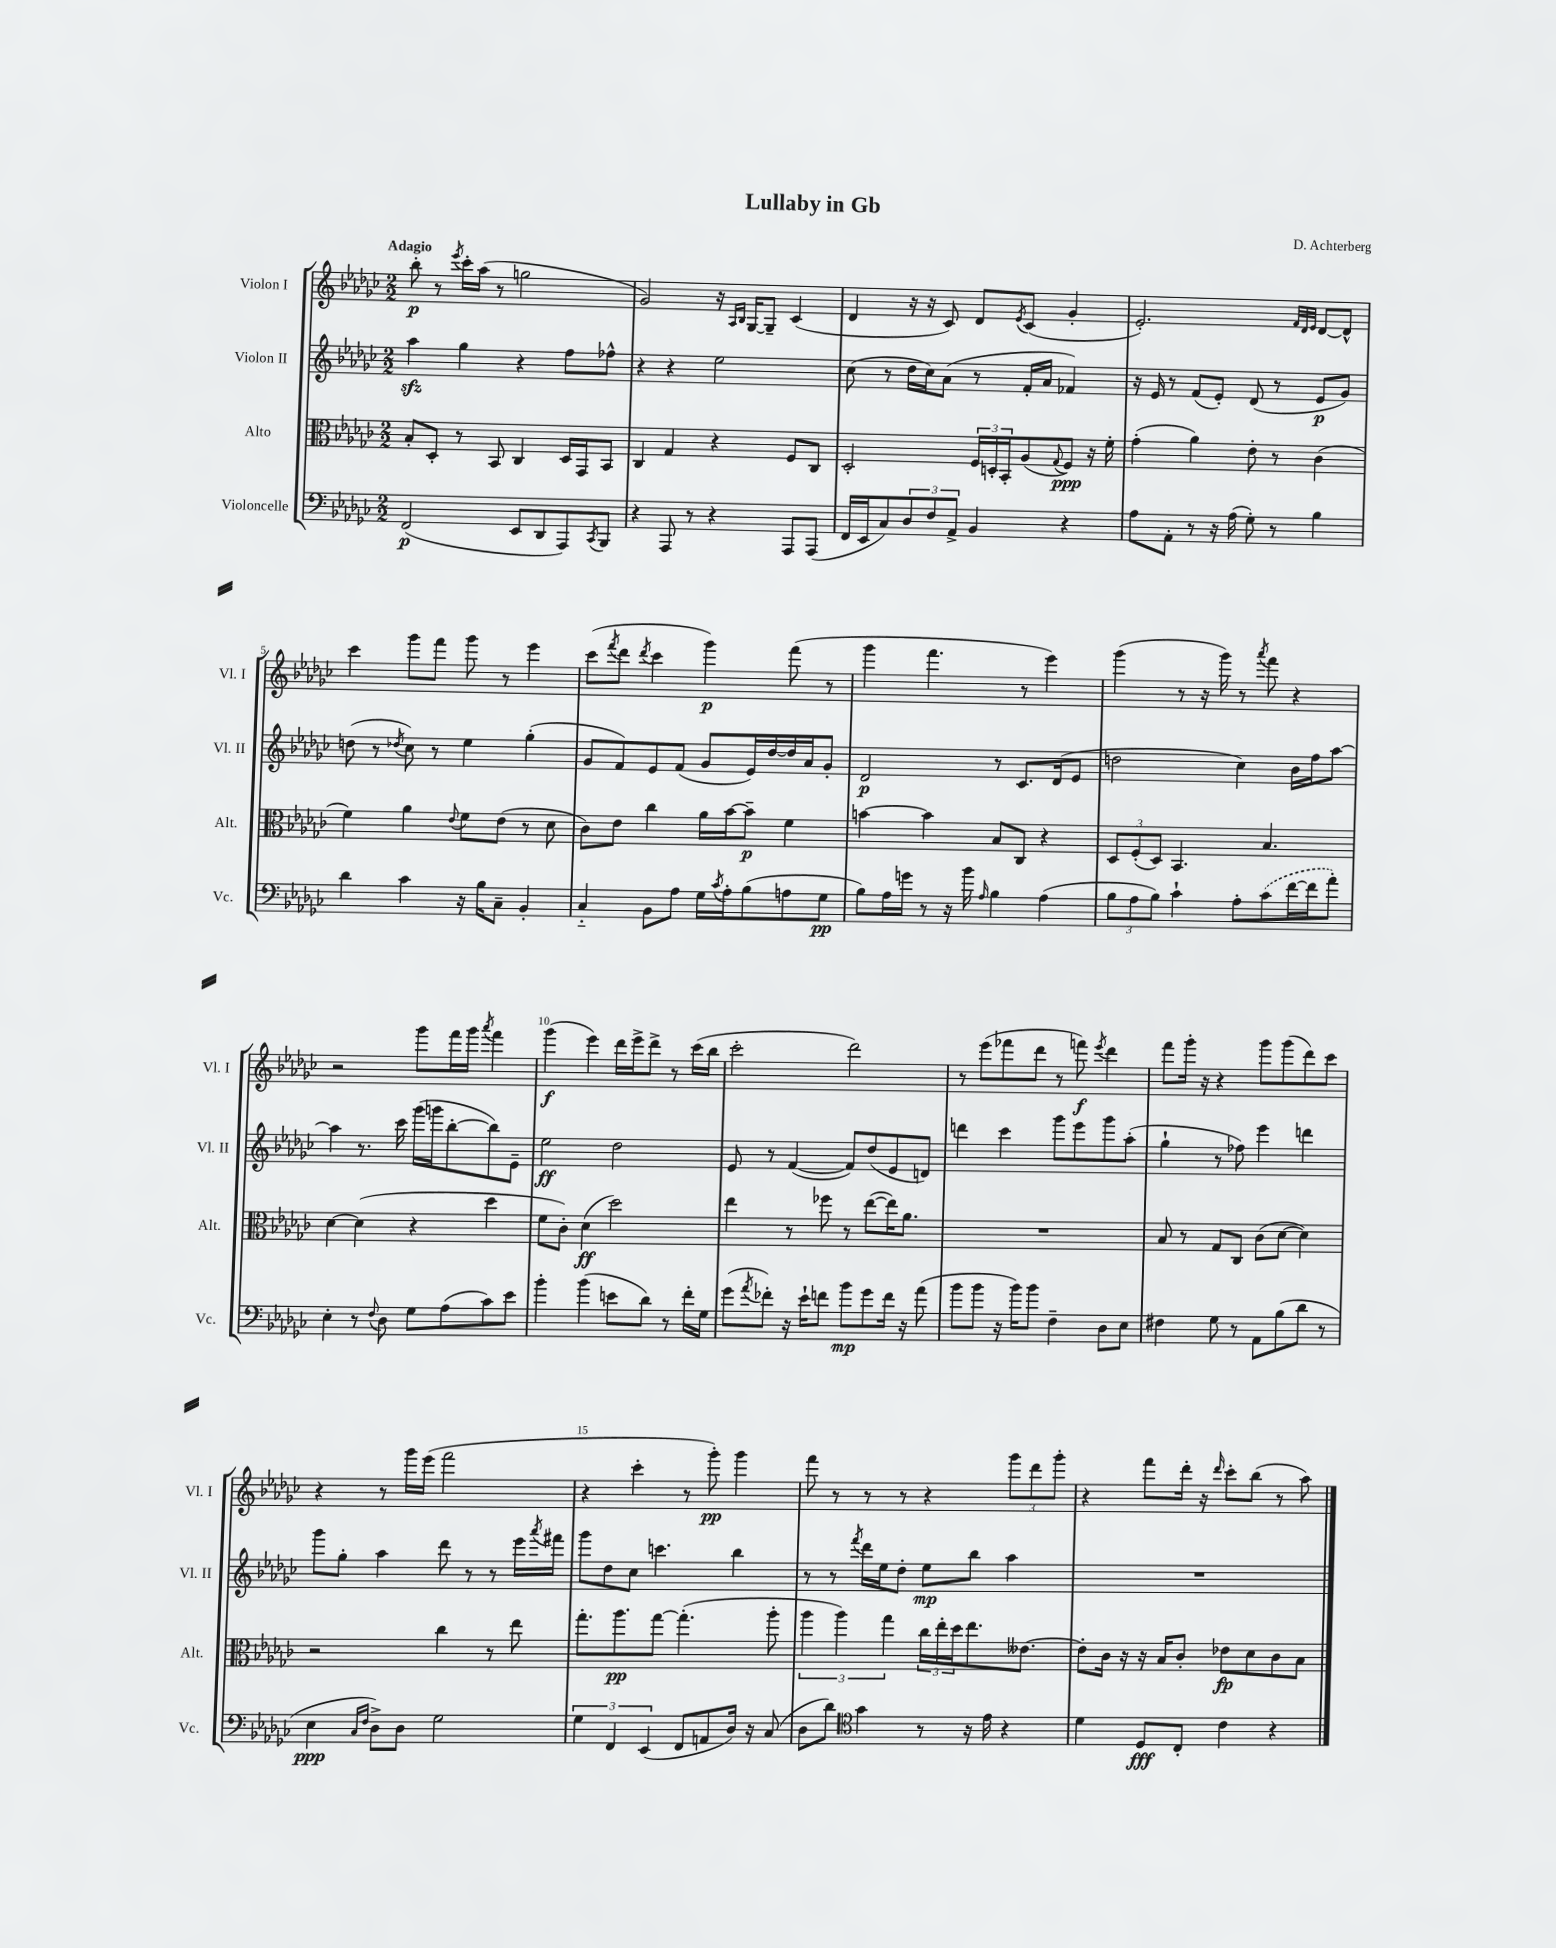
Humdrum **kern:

**kern	**kern	**kern	**kern
*staff4	*staff3	*staff2	*staff1
*clefF4	*clefC3	*clefG2	*clefG2
*k[b-e-a-d-g-c-]	*k[b-e-a-d-g-c-]	*k[b-e-a-d-g-c-]	*k[b-e-a-d-g-c-]
*M2/2	*M2/2	*M2/2	*M2/2
(2FF/	8B-'/L	4aa-\	8bb-'\
.	8D-'/J	.	8r
.	.	.	8qeee-/
.	8r	4gg-\	16ccc-'\LL
.	.	.	(16aa-\JJ
.	8BB-/	.	8r
8EE-/L	4C-/	4r	2gg\
8DD-/	.	.	.
8AAA-/)	16D-/LL	8ff\L	.
.	16GG-/J	.	.
8qCC-/	.	.	.
8BBB-/J	8BB-/J	8ff-^^\J	.
=	=	=	=
4r	4C-/	4r	2g-/)
8AAA-/	4G-/	4r	.
8r	.	.	.
4r	4r	2ee-\	16r
.	.	.	16qqA-/LL
.	.	.	16qqB-/JJ
.	.	.	[16G-/LK
.	.	.	8G-~/]J
8AAA-/L	8F/L	.	(4c-/
(8AAA-/J	8C-/J	.	.
=	=	=	=
16FF/LL	2D-'/	(8cc-\	4d-/
16EE-/J	.	.	.
8C-/)	.	8r	.
12D-/	.	16dd-\LL	16r
.	.	16cc-\J)	16r
12F/	.	.	.
.	.	(8a-\J	8c-/)
12AA-^/J	.	.	.
4BB-/	24F/LL	8r	8d-/L
.	24D'/	.	.
.	24BB-'/J	.	.
.	.	.	8qe-/
.	(8A-/	16f'/LL	(8c-/J
.	.	16a-/JJ	.
.	8qqG-/	.	.
4r	8F/J)	4f-/)	4g-'/
.	16r	.	.
.	16f'\	.	.
=	=	=	=
8A-\L	(4g-'\	16r	2.e-'/)
.	.	16e-/	.
8AA-'\J	.	8r	.
8r	4a-\)	(8f/L	.
16r	.	8e-'/J)	.
(16A-\	.	.	.
8G-'\)	8e-'\	(8d-/	.
8r	8r	8r	.
.	.	.	32qqf/LLL
.	.	.	32qqd-/
.	.	.	32qqe-/JJJ
4B-\	(4c-\	8e-/L	[8d-/L
.	.	8g-/J)	8d-^^/]J
=	=	=	=
4d-\	4f\)	(8dd\	4ccc-\
.	.	8r	.
.	.	8qdd-/	.
4c-\	4a-\	8cc-\)	8ggg-\L
.	.	8r	8fff\J
.	8qqe-/	.	.
16r	8f\L	4ee-\	8ggg-\
16B-\LK	.	.	.
8C-~\J	(8e-\J	.	8r
4BB-'/	8r	(4gg-'\	4eee-\
.	8d-\	.	.
=	=	=	=
4C-'~/	8c-\L)	8g-/L	(8ccc-\L
.	.	.	8qfff/
.	8e-\J	8f/)	8ddd-\J
.	.	.	8qddd-/
8BB-\L	4cc-\	8e-/	4ccc-\
8A-\J	.	(8f/J	.
16G-\LL	16a-\LL	8g-/L	4ggg-\)
8qc-/	.	.	.
16A-'\J	[16b-\J	.	.
(8B-\	8b-~\]J	16e-/L)	.
.	.	[16dd-/	.
8A\	4f\	16dd-/]	(8fff\
.	.	16a-/J	.
8G-\J	.	8g-'/J	8r
=	=	=	=
8B-\L)	[4b\	2d-/	4ggg-\
16A-\L	.	.	.
16g\JJ	.	.	.
8r	4b\]	.	4.fff\
16r	.	.	.
16b-\	.	.	.
16qqA-/	.	.	.
4B-\	8B-/L	8r	.
.	8C-/J	8.c-/L	8r
(4A-\	4r	.	4eee-\)
.	.	(16d-/k	.
.	.	8e-/J	.
=	=	=	=
12B-\L	12D-/L	2dd\	(4ggg-\
12A-\	(12F'/	.	.
12B-\J)	12D-/J)	.	.
4c-`\	4.BB-/	.	8r
.	.	.	16r
.	.	.	16ggg-\)
8A-'\L	.	4cc-\)	8r
.	.	.	8qaaa-/
(8c-\	4.B-/	.	8fff\
[16f\L	.	16b-\LL	4r
16f\]J	.	16ff\J	.
8a-'\J)	.	[8aa-\J	.
=	=	=	=
4E-'\	[4d-\	4aa-\]	2r
8r	(4d-\]	8.r	.
8qqF/	.	.	.
8D-\	.	.	.
.	.	16ccc-\	.
8G-\L	4r	(16ggg-\LL	8ggg-\L
.	.	16ggg\J	.
(8A-\	.	[8bb-'\	16fff\L
.	.	.	16ggg-\JJ
.	.	.	8qaaa-/
8c-\)	4dd-\	8bb-\])	4fff\
8e-\J	.	8e-~\J	.
=	=	=	=
4b-'\	8f\L	2ee-\	(4ggg-\
.	8c-'\J)	.	.
(4b-\	(4d-\	.	4eee-\)
8e\L	2dd-\)	2dd-\	16ddd-\LL
.	.	.	16eee-^\J
8d-\J)	.	.	8ddd-^\J
8r	.	.	8r
16f'\LL	.	.	(16ccc-\LL
16G-\JJ	.	.	16bb-\JJ
=	=	=	=
(8g-\L	4ee-\	8e-/	2ccc-'\
8qa-/	.	.	.
8f-'\J)	.	8r	.
16r	8r	([4f/	.
16e-`\LK	.	.	.
8f\J	8ff-\	.	.
8b-\L	8r	8f/]L)	2ddd-\)
8g-\	([8ee-\L	(8dd-/	.
16f\Jk	16ee-\]K)	8e-/	.
16r	8.a-\J	.	.
(8a-\	.	8d/J)	.
=	=	=	=
8b-\L	1r	4ddd\	8r
8b-\J	.	.	(8eee-\L
16r	.	4ccc-\	8fff-\
16b-\LK)	.	.	.
8b-\J	.	.	8ddd-\J
4F~\	.	8ggg-\L	8r
.	.	8eee-\	8fff\)
.	.	.	8qeee-/
8D-\L	.	8ggg-\	4ddd-\
8E-\J	.	(8aa-'\J	.
=	=	=	=
4F#\	8B-/	4gg-`\	8fff\L
.	8r	.	16ggg-'\Jk
.	.	.	16r
8G-\	8G-/L	8r	4r
8r	8C-/J	8ff-\)	.
8AA-\L	(8c-\L	4eee-\	8ggg-\L
(8B-\	[8d-\J	.	(8ggg-\
8d-\J	4d-\])	4ddd\	8ddd-\)
8r	.	.	8ccc-\J
=	=	=	=
4E-\	2r	8ggg-\L	4r
.	.	8gg-'\J	.
16qqC-/LL	.	.	.
16qqF/JJ	.	.	.
8D-^\L)	.	4aa-\	8r
8D-\J	.	.	16ggg-\LL
.	.	.	(16eee-\JJ
2G-\	4cc-\	8ddd-\	2fff\
.	.	8r	.
.	8r	8r	.
.	8ee-\	16eee-\LL	.
.	.	8qaaa-/	.
.	.	16fff#\JJ	.
=	=	=	=
6G-\	8.gg-'\L	8ggg-\L	4r
.	.	8dd-\	.
6FF/	.	.	.
.	8.aa-\	.	.
.	.	8cc-\J	4ccc-'\
(6EE-/	.	.	.
.	[8gg-\J	4.ccc\	.
8FF/L	(4.gg-'\]	.	8r
8AA/	.	.	8ggg-'\)
16D-/Jk)	.	4bb-\	4ggg-\
16r	.	.	.
(8C-/	8aa-'\	.	.
=	=	=	=
8D-\L	6aa-\	8r	8fff\
8d-\J)	.	8r	8r
.	6aa-\)	.	.
*clefC4	*	*	*
.	.	8qfff/	.
4g-\	.	16ddd-\LL	8r
.	.	16ee-\J	.
.	6gg-\	.	.
.	.	8dd-'\J	8r
8r	24cc-\LL	8ee-\L	4r
.	24ee-'\	.	.
.	24dd-\J	.	.
16r	8.ee-\	8bb-\J	.
16e-\	.	.	.
4r	.	4aa-\	12ggg-\L
.	[8.e--\J	.	.
.	.	.	12ddd-\
.	.	.	12ggg-'\J
=	=	=	=
4d-\	8e--'\]L	1r	4r
.	16c-\Jk	.	.
.	16r	.	.
8D-/L	16r	.	8fff\L
.	16B-/LK	.	.
8C-'/J	8c-'/J	.	16ddd-'\Jk
.	.	.	16r
.	.	.	16qqddd-/
4c-\	8e-\L	.	8ccc-'\L
.	8d-\	.	(8bb-\J
4r	8c-\	.	8r
.	8B-\J	.	8aa-\)
==	==	==	==
*-	*-	*-	*-
